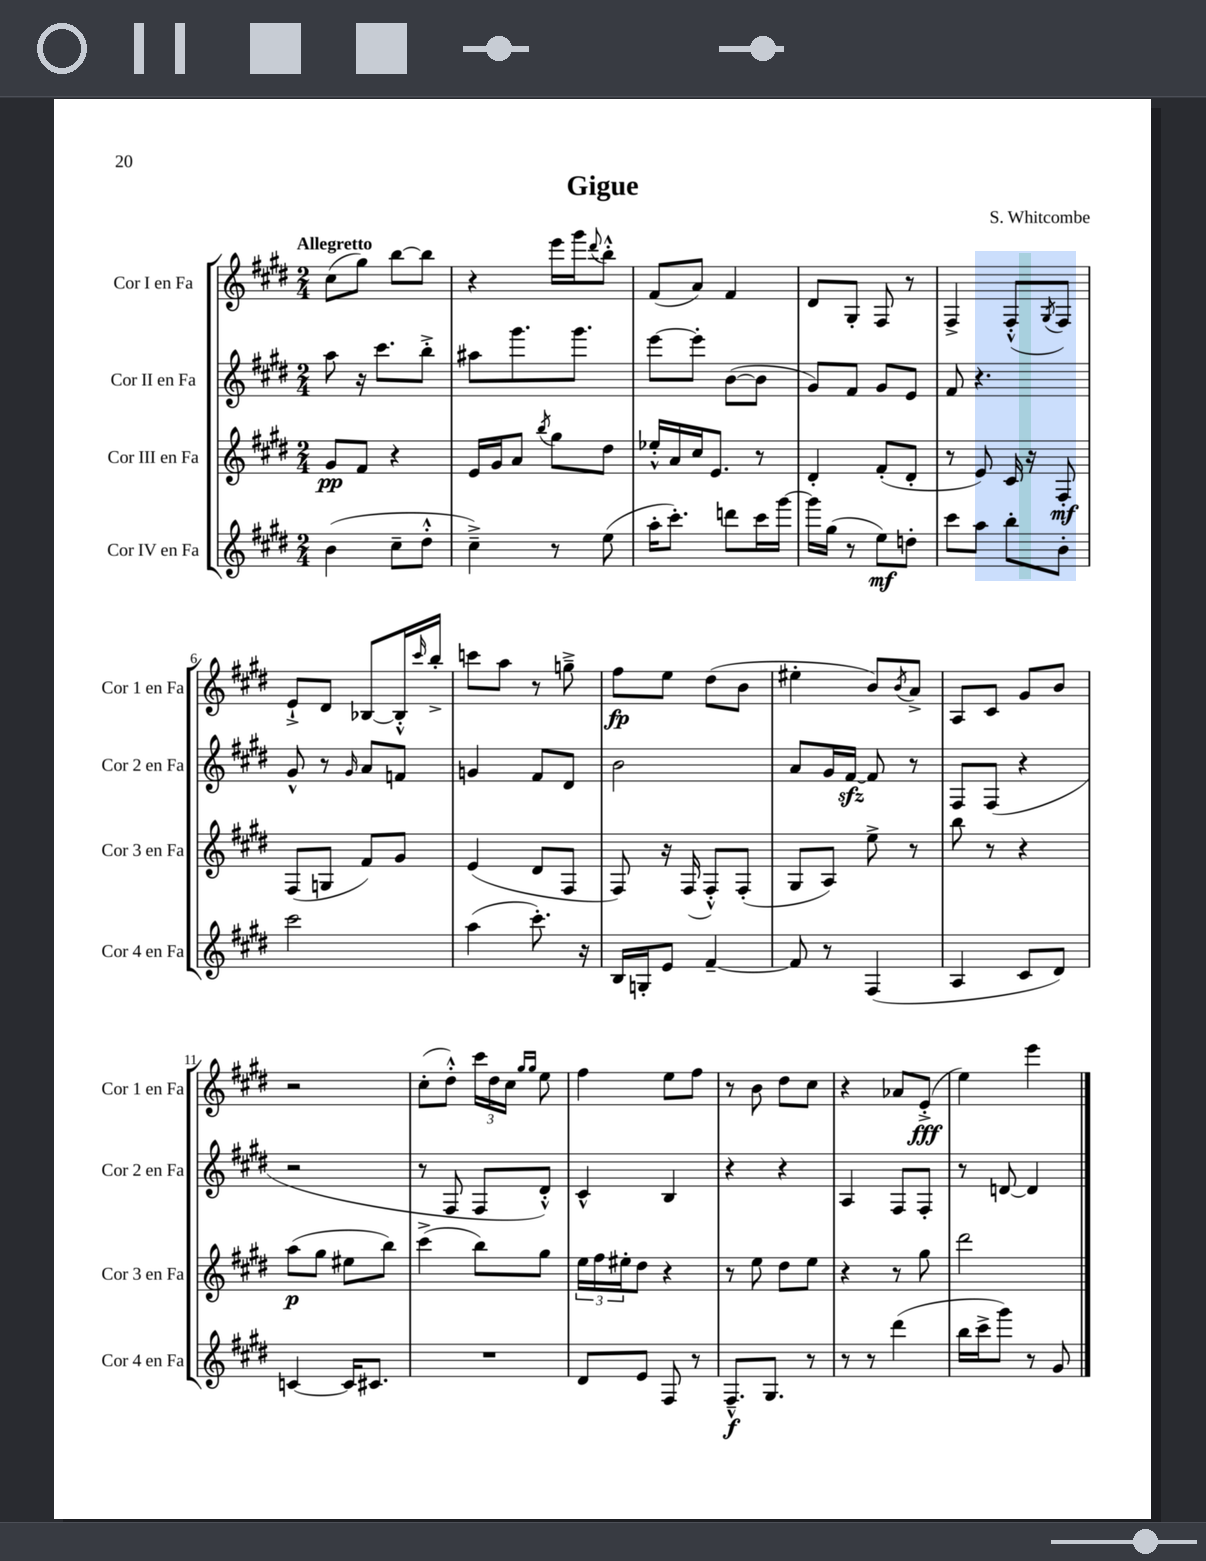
\header { title = "Gigue" composer = "S. Whitcombe" }
<<
\new StaffGroup <<
\new Staff = "s0" \with { instrumentName = "Cor I en Fa" shortInstrumentName = "Cor 1 en Fa" } {
    \clef treble \key e \major \numericTimeSignature \time 2/4 \tempo "Allegretto"
    cis''8( gis''8) b''8~ b''8 |
    r4 e'''16 gis'''16 \appoggiatura { dis'''8 } b''8-.-^ |
    fis'8( a'8) fis'4 |
    dis'8 gis8-. fis8 r8 |
    fis4-> fis8-.-^( \acciaccatura { gis8 } fis8) |
    e'8-!-> dis'8 bes8~ bes16-.-^ \grace { cis'''16 } b''16-.-> |
    c'''8 a''8 r8 g''8---> |
    fis''8\fp e''8 dis''8( b'8 |
    eis''4-. b'8) \acciaccatura { b'8 } a'8-> |
    a8 cis'8 gis'8 b'8 |
    r2 |
    cis''8-.( dis''8-.-^) \tuplet 3/2 { cis'''16 dis''16 cis''16 } \grace { gis''16 gis''16 } e''8 |
    fis''4 e''8 fis''8 |
    r8 b'8 dis''8 cis''8 |
    r4 aes'8 e'8-.->\fff( |
    e''4) e'''4 \bar "|." |
}
\new Staff = "s1" \with { instrumentName = "Cor II en Fa" shortInstrumentName = "Cor 2 en Fa" } {
    \clef treble \key e \major \numericTimeSignature \time 2/4
    a''8 r16 cis'''8. b''8-.-> |
    ais''8 gis'''8. gis'''8. |
    e'''8~ e'''8-. b'8~( b'8 |
    gis'8) fis'8 gis'8 e'8 |
    fis'8 r4. |
    gis'8-^ r8 \grace { gis'16 } a'8 f'8 |
    g'4 fis'8 dis'8 |
    b'2 |
    a'8 gis'16 fis'16~\sfz fis'8 r8 |
    fis8 fis8( r4 |
    r2 |
    r8 fis8 fis8 dis'8-.-^) |
    cis'4-^ b4 |
    r4 r4 |
    a4 fis8 fis8-. |
    r8 d'8~ d'4 \bar "|." |
}
\new Staff = "s2" \with { instrumentName = "Cor III en Fa" shortInstrumentName = "Cor 3 en Fa" } {
    \clef treble \key e \major \numericTimeSignature \time 2/4
    gis'8\pp fis'8 r4 |
    e'16 gis'16 a'8 \acciaccatura { b''8 } gis''8 dis''8 |
    ees''16-.-^ a'16 cis''16 e'8. r8 |
    dis'4-. fis'8-.( dis'8-. |
    r8 e'8) cis'16 r16 fis8-.\mf |
    fis8( g8 fis'8) gis'8 |
    e'4( dis'8 fis8 |
    fis8) r16 fis16( fis8-.-^) fis8-.( |
    gis8 a8) e''8-> r8 |
    b''8 r8 r4 |
    a''8\p( gis''8 eis''8 b''8) |
    cis'''4->( b''8) gis''8 |
    \tuplet 3/2 { e''16 fis''16 eis''16-. } dis''8 r4 |
    r8 e''8 dis''8 e''8 |
    r4 r8 gis''8 |
    dis'''2 \bar "|." |
}
\new Staff = "s3" \with { instrumentName = "Cor IV en Fa" shortInstrumentName = "Cor 4 en Fa" } {
    \clef treble \key e \major \numericTimeSignature \time 2/4
    b'4( cis''8-- dis''8-.-^ |
    cis''4--->) r8 e''8( |
    a''16-. cis'''8.-.) d'''8 cis'''16 gis'''16~ |
    gis'''16 gis''16( r8 e''8\mf) d''8-. |
    cis'''8 a''8 b''8-. b'8-. |
    cis'''2 |
    a''4( cis'''8.-.) r16 |
    b16 g16-. e'8 fis'4~-- |
    fis'8 r8 fis4( |
    a4 cis'8 dis'8) |
    c'4~ c'16 cis'8. |
    R2 |
    dis'8 e'8 fis8 r8 |
    fis8.---^\f gis8. r8 |
    r8 r8 dis'''4( |
    b''16 cis'''16-> gis'''8) r8 gis'8 \bar "|." |
}
>>
>>
